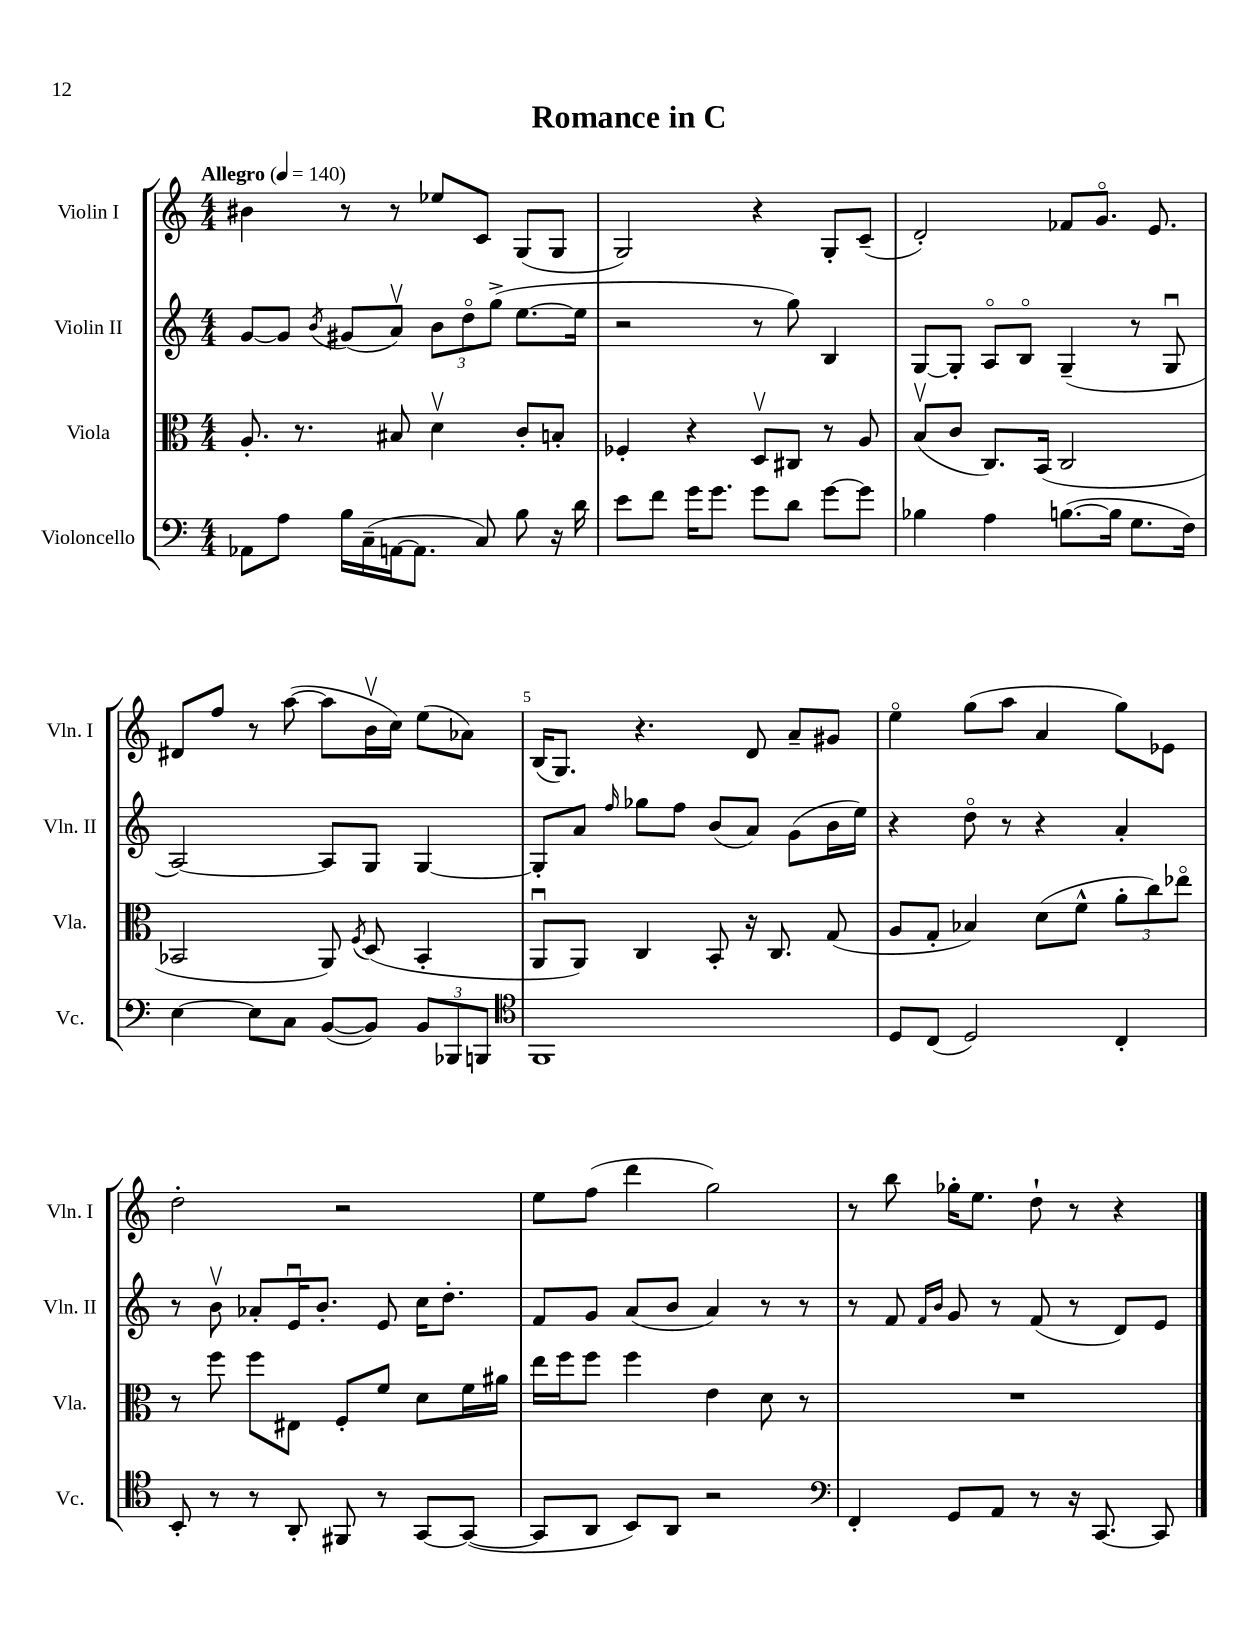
\header { title = "Romance in C" }
<<
\new StaffGroup <<
\new Staff = "s0" \with { instrumentName = "Violin I" shortInstrumentName = "Vln. I" } {
    \clef treble \key c \major \numericTimeSignature \time 4/4 \tempo "Allegro" 4 = 140
    \autoBeamOff bis'4 r8 r8 ees''8[ c'8] g8[( g8] |
    g2) r4 g8[-. c'8]--( |
    d'2-.) fes'8[ g'8.]\flageolet e'8. |
    dis'8[ f''8] r8 a''8~( a''8[ b'16\upbow c''16]) e''8[( aes'8]) |
    b16[( g8.]) r4. d'8 a'8[-- gis'8] |
    e''4\flageolet g''8[( a''8] a'4 g''8[) ees'8] |
    d''2-. r2 |
    e''8[ f''8]( d'''4 g''2) |
    r8 b''8 ges''16[-. e''8.] d''8-! r8 r4 \bar "|." |
}
\new Staff = "s1" \with { instrumentName = "Violin II" shortInstrumentName = "Vln. II" } {
    \clef treble \key c \major \numericTimeSignature \time 4/4
    \autoBeamOff g'8[~ g'8] \acciaccatura { b'8 } gis'8[( a'8]\upbow) \tuplet 3/2 { b'8[ d''8\flageolet g''8]->( } e''8.[~ e''16] |
    r2 r8 g''8) b4 |
    g8[~ g8]-. a8[\flageolet b8]\flageolet g4--( r8 g8\downbow |
    a2~) a8[ g8] g4~ |
    g8[-. a'8] \grace { f''16 } ges''8[ f''8] b'8[( a'8]) g'8[( b'16 e''16]) |
    r4 d''8\flageolet r8 r4 a'4-. |
    r8 b'8\upbow aes'8[-. e'16\downbow b'8.]-. e'8 c''16[ d''8.]-. |
    f'8[ g'8] a'8[( b'8] a'4) r8 r8 |
    r8 f'8 \grace { f'16[ b'16] } g'8 r8 f'8( r8 d'8[) e'8] \bar "|." |
}
\new Staff = "s2" \with { instrumentName = "Viola" shortInstrumentName = "Vla." } {
    \clef alto \key c \major \numericTimeSignature \time 4/4
    \autoBeamOff a8.-. r8. bis8 d'4\upbow c'8[-. b8]-. |
    fes4-. r4 d8[\upbow cis8] r8 a8 |
    b8[\upbow( c'8] c8.[) b,16]( c2 |
    bes,2 a,8) \acciaccatura { f8 } d8( bes,4-. |
    a,8[\downbow a,8]) c4 b,8-. r16 c8. g8( |
    a8[ g8]-. bes4) d'8[( f'8]-^ \tuplet 3/2 { a'8[-. c''8) ees''8]\flageolet } |
    r8 f''8 f''8[ eis8] f8[-. f'8] d'8[ f'16 ais'16] |
    e''16[ f''16 f''8] f''4 e'4 d'8 r8 |
    R1 \bar "|." |
}
\new Staff = "s3" \with { instrumentName = "Violoncello" shortInstrumentName = "Vc." } {
    \clef bass \key c \major \numericTimeSignature \time 4/4
    \autoBeamOff aes,8[ a8] b16[ c16--( a,16~ a,8.] c8) b8 r16 d'16 |
    e'8[ f'8] g'16[ g'8.] g'8[ d'8] g'8[~ g'8] |
    bes4 a4 b8.[~( b16] g8.[ f16]) |
    e4~ e8[ c8] b,8[~( b,8]) \tuplet 3/2 { b,8[ bes,,8 b,,8] } |
    \clef tenor f,1 |
    d8[ c8]( d2) c4-. |
    b,8-. r8 r8 a,8-. fis,8 r8 g,8[~ g,8]~( |
    g,8[ a,8] b,8[) a,8] r2 |
    \clef bass f,4-. g,8[ a,8] r8 r16 c,8.~ c,8 \bar "|." |
}
>>
>>
\layout { \context { \Score \override BarNumber.break-visibility = ##(#f #t #t) barNumberVisibility = #(every-nth-bar-number-visible 5) } }
